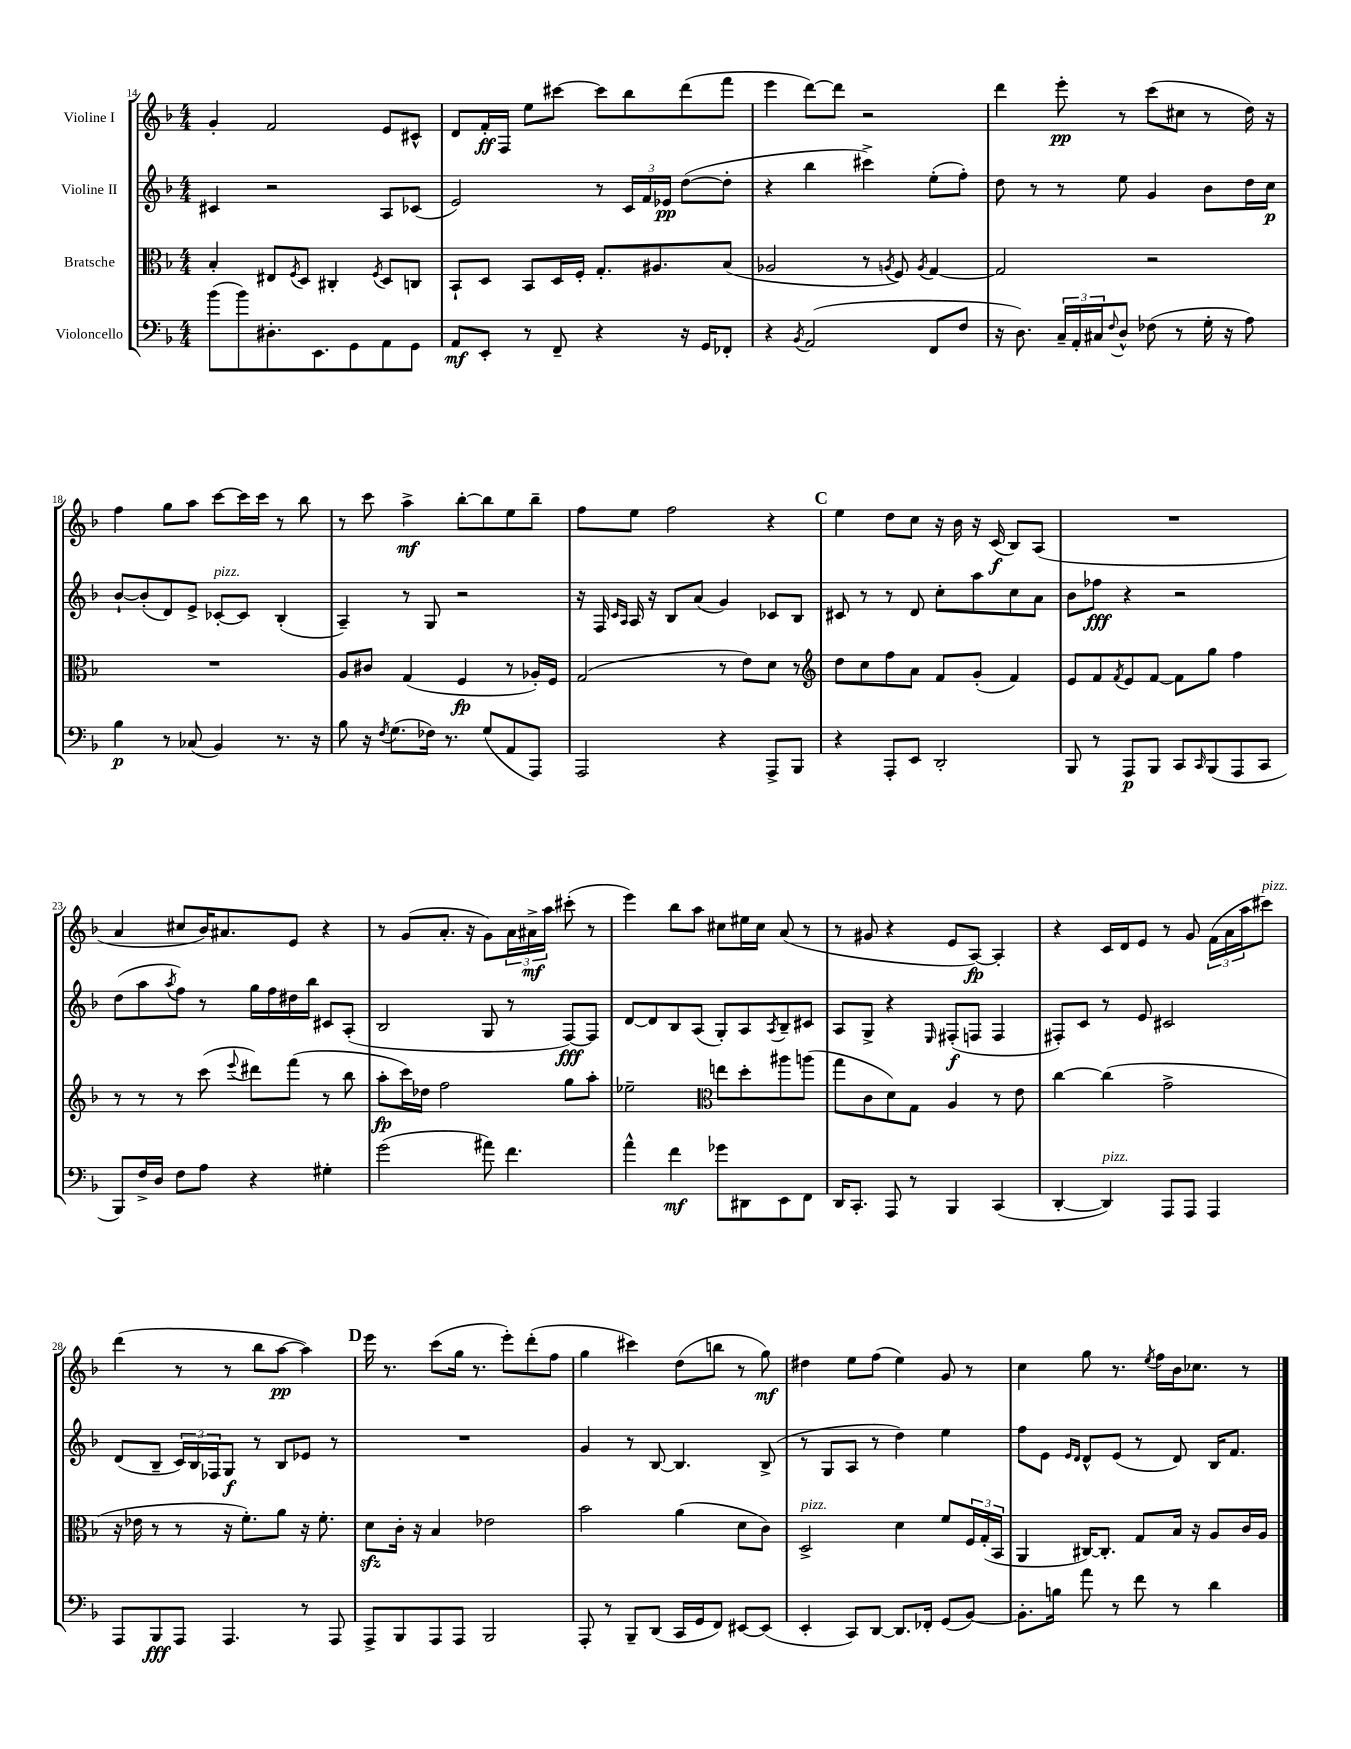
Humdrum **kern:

**kern	**dynam	**kern	**dynam	**kern	**dynam	**kern	**dynam
*part4	*part4	*part3	*part3	*part2	*part2	*part1	*part1
*staff4	*staff4	*staff3	*staff3	*staff2	*staff2	*staff1	*staff1
*I"Violoncello	*	*I"Bratsche	*	*I"Violine II	*	*I"Violine I	*
*clefF4	*	*clefC3	*	*clefG2	*	*clefG2	*
*k[b-]	*	*k[b-]	*	*k[b-]	*	*k[b-]	*
*M4/4	*	*M4/4	*	*M4/4	*	*M4/4	*
=14	=14	=14	=14	=14	=14	=14	=14
(8b-\L	.	4B-'/	.	4c#X/	.	4g'/	.
8b-\)	.	.	.	.	.	.	.
8.D#X'\	.	8E#X/L	.	2r	.	2f/	.
.	.	8qF/	.	.	.	.	.
.	.	8D/J	.	.	.	.	.
8.EE\	.	.	.	.	.	.	.
.	.	4C#X'/	.	.	.	.	.
8GG\	.	.	.	.	.	.	.
.	.	8qF/	.	.	.	.	.
8AA\	.	8D/L	.	8A/L	.	8e/L	.
8GG\J	.	8Cn/J	.	(8c-X/J	.	8c#X^^/J	.
=15	=15	=15	=15	=15	=15	=15	=15
8AA/L	mf	8BB-`/L	.	2e/)	.	8d/L	.
8EE'/J	.	8D/J	.	.	.	16f'/L	ff
.	.	.	.	.	.	16F/JJ	.
8r	.	8BB-/L	.	.	.	8ee\L	.
8FF~/	.	16D/L	.	.	.	[8ccc#X\J	.
.	.	16F'/JJ	.	.	.	.	.
4r	.	8.G'/L	.	8r	.	8ccc#\L]	.
.	.	.	.	24c/LL	.	8bb-\	.
.	.	.	.	24f/	.	.	.
.	.	8.A#X/	.	.	.	.	.
.	.	.	.	24e-X/JJ	pp	.	.
16r	.	.	.	([8dd\L	.	(8ddd\	.
16GG/KL	.	.	.	.	.	.	.
8FF-X'/J	.	(8B-/J	.	8dd'\J]	.	8fff\J	.
=16	=16	=16	=16	=16	=16	=16	=16
4r	.	2A-X/	.	4r	.	4eee\	.
8qBB-/	.	.	.	.	.	.	.
(2AA/	.	.	.	4bb-\	.	[8ddd\L)	.
.	.	.	.	.	.	8ddd\J]	.
.	.	8r	.	4ccc#X^\)	.	2r	.
.	.	8qAn/	.	.	.	.	.
.	.	8F/)	.	.	.	.	.
.	.	8qA/	.	.	.	.	.
8FF/L	.	[4G/	.	(8ee'\L	.	.	.
8F/J	.	.	.	8ff'\J)	.	.	.
=17	=17	=17	=17	=17	=17	=17	=17
16r	.	2G/]	.	8dd\	.	4ddd\	.
8.D\)	.	.	.	.	.	.	.
.	.	.	.	8r	.	.	.
24C~/LL	.	.	.	8r	.	8eee'\	pp
24AA'/	.	.	.	.	.	.	.
24C#X/J	.	.	.	.	.	.	.
8qqF/	.	.	.	.	.	.	.
8D^^/J	.	.	.	8ee\	.	8r	.
(8F-X\	.	2r	.	4g/	.	(8ccc\L	.
8r	.	.	.	.	.	8cc#X\J	.
16G'\	.	.	.	8b-\L	.	8r	.
16r	.	.	.	.	.	.	.
8A\)	.	.	.	16dd\L	.	16dd\)	.
.	.	.	.	16cc\JJ	p	16r	.
!!LO:LB:g=z
=18	=18	=18	=18	=18	=18	=18	=18
4B-\	p	1r	.	[8b-`/L	.	4ff\	.
.	.	.	.	(8b-'/]	.	.	.
8r	.	.	.	8d/)	.	8gg\L	.
(8C-X/	.	.	.	8e^/J	.	8aa\J	.
!	!	!	!	!LO:TX:a:i:t=pizz.	!	!	!
4BB-/)	.	.	.	[8c-X'/L	.	[8ccc\L	.
.	.	.	.	8c-/J]	.	16ccc\L]	.
.	.	.	.	.	.	16ccc\JJ	.
8.r	.	.	.	(4B-'/	.	8r	.
.	.	.	.	.	.	8bb-\	.
16r	.	.	.	.	.	.	.
=19	=19	=19	=19	=19	=19	=19	=19
8B-\	.	8A/L	.	4A~/)	.	8r	.
16r	.	8c#X/J	.	.	.	8ccc\	.
8qF/	.	.	.	.	.	.	.
(8.G\L	.	.	.	.	.	.	.
.	.	(4G/	.	8r	.	4aa^\	mf
16F-X\Jk)	.	.	.	8G/	.	.	.
8.r	.	.	.	.	.	.	.
.	.	4F/	fp	2r	.	[8bb-'\L	.
(8G/L	.	.	.	.	.	8bb-\]	.
8AA/	.	8r	.	.	.	8ee\	.
8AAA/J)	.	16A-X'/LL)	.	.	.	8bb-~\J	.
.	.	16F/JJ	.	.	.	.	.
=20	=20	=20	=20	=20	=20	=20	=20
2AAA/	.	(2G/	.	16r	.	8ff\L	.
.	.	.	.	16F/	.	.	.
.	.	.	.	16qqc/LL	.	.	.
.	.	.	.	16qqA/JJ	.	.	.
.	.	.	.	16A/	.	8ee\J	.
.	.	.	.	16r	.	.	.
.	.	.	.	8B-/L	.	2ff\	.
.	.	.	.	(8a/J	.	.	.
4r	.	8r	.	4g/)	.	.	.
.	.	8e\L)	.	.	.	.	.
8AAA^/L	.	8d\J	.	8c-X/L	.	4r	.
8BBB-/J	.	8r	.	8B-/J	.	.	.
!!LO:REH:place=s1:t=C
=21	=21	=21	=21	=21	=21	=21	=21
*	*	*clefG2	*	*	*	*	*
4r	.	8dd\L	.	8c#X/	.	4ee\	.
.	.	8cc\	.	8r	.	.	.
8AAA'/L	.	8ff\	.	8r	.	8dd\L	.
8EE/J	.	8a\J	.	8d/	.	8cc\J	.
2DD'/	.	8f/L	.	8cc'\L	.	16r	.
.	.	.	.	.	.	16b-\	.
.	.	(8g'/J	.	8aa\	.	16r	.
.	.	.	.	.	.	(16c/	f
.	.	4f/)	.	8cc\	.	8B-/L)	.
.	.	.	.	8a\J	.	(8A/J	.
=22	=22	=22	=22	=22	=22	=22	=22
8BBB-/	.	8e/L	.	8b-\L	.	1r	.
8r	.	8f/	.	8ff-X\J	fff	.	.
.	.	8qf/	.	.	.	.	.
8AAA/L	p	8e/	.	4r	.	.	.
8BBB-/J	.	[8f/J	.	.	.	.	.
8CC/L	.	8f\L]	.	2r	.	.	.
16qqCC/	.	.	.	.	.	.	.
(8BBB-/	.	8gg\J	.	.	.	.	.
8AAA/	.	4ff\	.	.	.	.	.
8CC/J	.	.	.	.	.	.	.
!!LO:LB:g=z
=23	=23	=23	=23	=23	=23	=23	=23
8BBB-/L)	.	8r	.	(8dd\L	.	4a/	.
16F^/L	.	8r	.	8aa\	.	.	.
16D/JJ	.	.	.	.	.	.	.
.	.	.	.	8qaa/	.	.	.
8F\L	.	8r	.	8ff\J)	.	8cc#X/L	.
8A\J	.	(8ccc\	.	8r	.	16b-/K)	.
.	.	.	.	.	.	8.a#X/	.
.	.	8qqeee/	.	.	.	.	.
4r	.	8ddd#X\L)	.	16gg\LL	.	.	.
.	.	.	.	16ff\	.	.	.
.	.	(8fff\J	.	16dd#X\	.	8e/J	.
.	.	.	.	16bb-\JJ	.	.	.
4G#X'\	.	8r	.	8c#X/L	.	4r	.
.	.	8bb-\	.	(8A'/J	.	.	.
=24	=24	=24	=24	=24	=24	=24	=24
(2g\	.	8aa'\L	fp	2B-/	.	8r	.
.	.	16ccc\L)	.	.	.	(8g/L	.
.	.	16dd-X\JJ	.	.	.	.	.
.	.	2ff\	.	.	.	8.a'/J	.
.	.	.	.	.	.	16r	.
8a#X\)	.	.	.	8G/	.	8g\L)	.
4.f\	.	.	.	8r	.	24a\L	.
.	.	.	.	.	.	24a#X^\	mf
.	.	.	.	.	.	24aa\JJ	.
.	.	8gg\L	.	[8F/L)	fff	(8ccc#X'\	.
.	.	8aa'\J	.	8F/J]	.	8r	.
=25	=25	=25	=25	=25	=25	=25	=25
4a^^\	.	2ee-X~\	.	[8d/L	.	4eee\)	.
.	.	.	.	8d/]	.	.	.
4f\	mf	.	.	8B-/	.	8bb-\L	.
.	.	.	.	(8A/J	.	8aa\J	.
*	*	*clefC3	*	*	*	*	*
8g-X\L	.	8een\L	.	8G'/L)	.	8cc#X\L	.
8DD#X\	.	8dd'\	.	8A/	.	16ee#X\L	.
.	.	.	.	.	.	16cc#\JJ	.
.	.	.	.	8qA/	.	.	.
8EE\	.	8aa#X\	.	8B-~/	.	(8a/	.
8FF\J	.	(8aan\J	.	8c#X/J	.	8r	.
=26	=26	=26	=26	=26	=26	=26	=26
16DD/KL	.	8gg\L	.	8A/L	.	8r	.
8.CC'/J	.	.	.	.	.	.	.
.	.	8c\	.	8G^/J	.	8g#X/	.
8AAA/	.	8d\)	.	4r	.	4r	.
8r	.	8G\J	.	.	.	.	.
.	.	.	.	16qqE/	.	.	.
4BBB-/	.	4A/	.	(8F#X'/L	f	8e/L	.
.	.	.	.	8Fn/J	.	[8A/J)	fp
(4CC/	.	8r	.	4F/	.	4A'/]	.
.	.	8e\	.	.	.	.	.
=27	=27	=27	=27	=27	=27	=27	=27
[4DD'/	.	[4cc\	.	8F#X'/L)	.	4r	.
.	.	.	.	8c/J	.	.	.
!LO:TX:a:i:t=pizz.	!	!	!	!	!	!	!
4DD/])	.	(4cc\]	.	8r	.	16c/LL	.
.	.	.	.	.	.	16d/J	.
.	.	.	.	8e/	.	8e/J	.
8AAA/L	.	2g^\	.	2c#X/	.	8r	.
8AAA/J	.	.	.	.	.	8g/	.
4AAA/	.	.	.	.	.	(24f\LL	.
.	.	.	.	.	.	24a\	.
.	.	.	.	.	.	24aa\J	.
!	!	!	!	!	!	!LO:TX:a:i:t=pizz.	!
.	.	.	.	.	.	8ccc#X\J)	.
!!LO:LB:g=z
=28	=28	=28	=28	=28	=28	=28	=28
8AAA/L	.	16r	.	(8d/L	.	(4ddd\	.
.	.	16e-X\	.	.	.	.	.
8BBB-/	fff	8r	.	8B-~/J	.	.	.
8AAA/J	.	8r	.	24c/LL)	.	8r	.
.	.	.	.	24B-/	.	.	.
.	.	.	.	24F-X/J	.	.	.
4.AAA/	.	16r	.	8G/J	f	8r	.
.	.	8.f'\L)	.	.	.	.	.
.	.	.	.	8r	.	8bb-\L	.
.	.	8a\J	.	8B-/L	.	[8aa\J	pp
8r	.	16r	.	8e-X/J	.	4aa\])	.
.	.	8.f'\	.	.	.	.	.
8AAA/	.	.	.	8r	.	.	.
!!LO:REH:place=s1:t=D
=29	=29	=29	=29	=29	=29	=29	=29
8AAA^/L	.	8dzz\L	.	1r	.	16eee\	.
.	.	.	.	.	.	8.r	.
8BBB-/	.	16c'\Jk	.	.	.	.	.
.	.	16r	.	.	.	.	.
8AAA/	.	4B-/	.	.	.	(8ccc\L	.
8AAA/J	.	.	.	.	.	16gg\Jk	.
.	.	.	.	.	.	8.r	.
2BBB-/	.	2e-X\	.	.	.	.	.
.	.	.	.	.	.	8eee'\L)	.
.	.	.	.	.	.	(8ddd'\	.
.	.	.	.	.	.	8ff\J	.
=30	=30	=30	=30	=30	=30	=30	=30
8AAA'/	.	2b-\	.	4g/	.	4gg\	.
8r	.	.	.	.	.	.	.
8BBB-~/L	.	.	.	8r	.	4ccc#X\)	.
(8DD/J	.	.	.	[8B-/	.	.	.
16CC/LL	.	(4a\	.	4.B-/]	.	(8dd\L	.
16GG/J	.	.	.	.	.	.	.
8FF/J)	.	.	.	.	.	8bbn\J	.
[8EE#X/L	.	8d\L	.	.	.	8r	.
(8EE#/J]	.	8c\J)	.	(8B-^/	.	8gg\)	mf
=31	=31	=31	=31	=31	=31	=31	=31
!	!	!LO:TX:a:i:t=pizz.	!	!	!	!	!
4EE'/	.	2D^/	.	8r	.	4dd#X\	.
.	.	.	.	8G/L	.	.	.
8CC/L)	.	.	.	8A/J	.	8ee\L	.
[8DD/J	.	.	.	8r	.	(8ff\J	.
8.DD/L]	.	4d\	.	4dd\)	.	4ee\)	.
16FF-X'/Jk	.	.	.	.	.	.	.
(8GG/L	.	8f/L	.	4ee\	.	8g/	.
[8BB-/J)	.	24F/L	.	.	.	8r	.
.	.	(24G'/	.	.	.	.	.
.	.	24BB-/JJ	.	.	.	.	.
=32	=32	=32	=32	=32	=32	=32	=32
8.BB-'\L]	.	4AA/	.	8ff\L	.	4cc\	.
.	.	.	.	8e\J	.	.	.
16Bn\Jk	.	.	.	.	.	.	.
.	.	.	.	16qqe/LL	.	.	.
.	.	.	.	16qqd/JJ	.	.	.
8a\	.	[16C#X/KL)	.	8d^^/L	.	8gg\	.
.	.	8.C#'/J]	.	.	.	.	.
8r	.	.	.	(8e/J	.	8.r	.
8f\	.	8G/L	.	8r	.	.	.
.	.	.	.	.	.	8qee/	.
.	.	.	.	.	.	16ff\LL	.
8r	.	16B-/Jk	.	8d/)	.	16b-\J	.
.	.	16r	.	.	.	8.cc-X\J	.
4d\	.	8A/L	.	16B-/KL	.	.	.
.	.	.	.	8.f/J	.	.	.
.	.	16c/L	.	.	.	8r	.
.	.	16A/JJ	.	.	.	.	.
==	==	==	==	==	==	==	==
*-	*-	*-	*-	*-	*-	*-	*-
